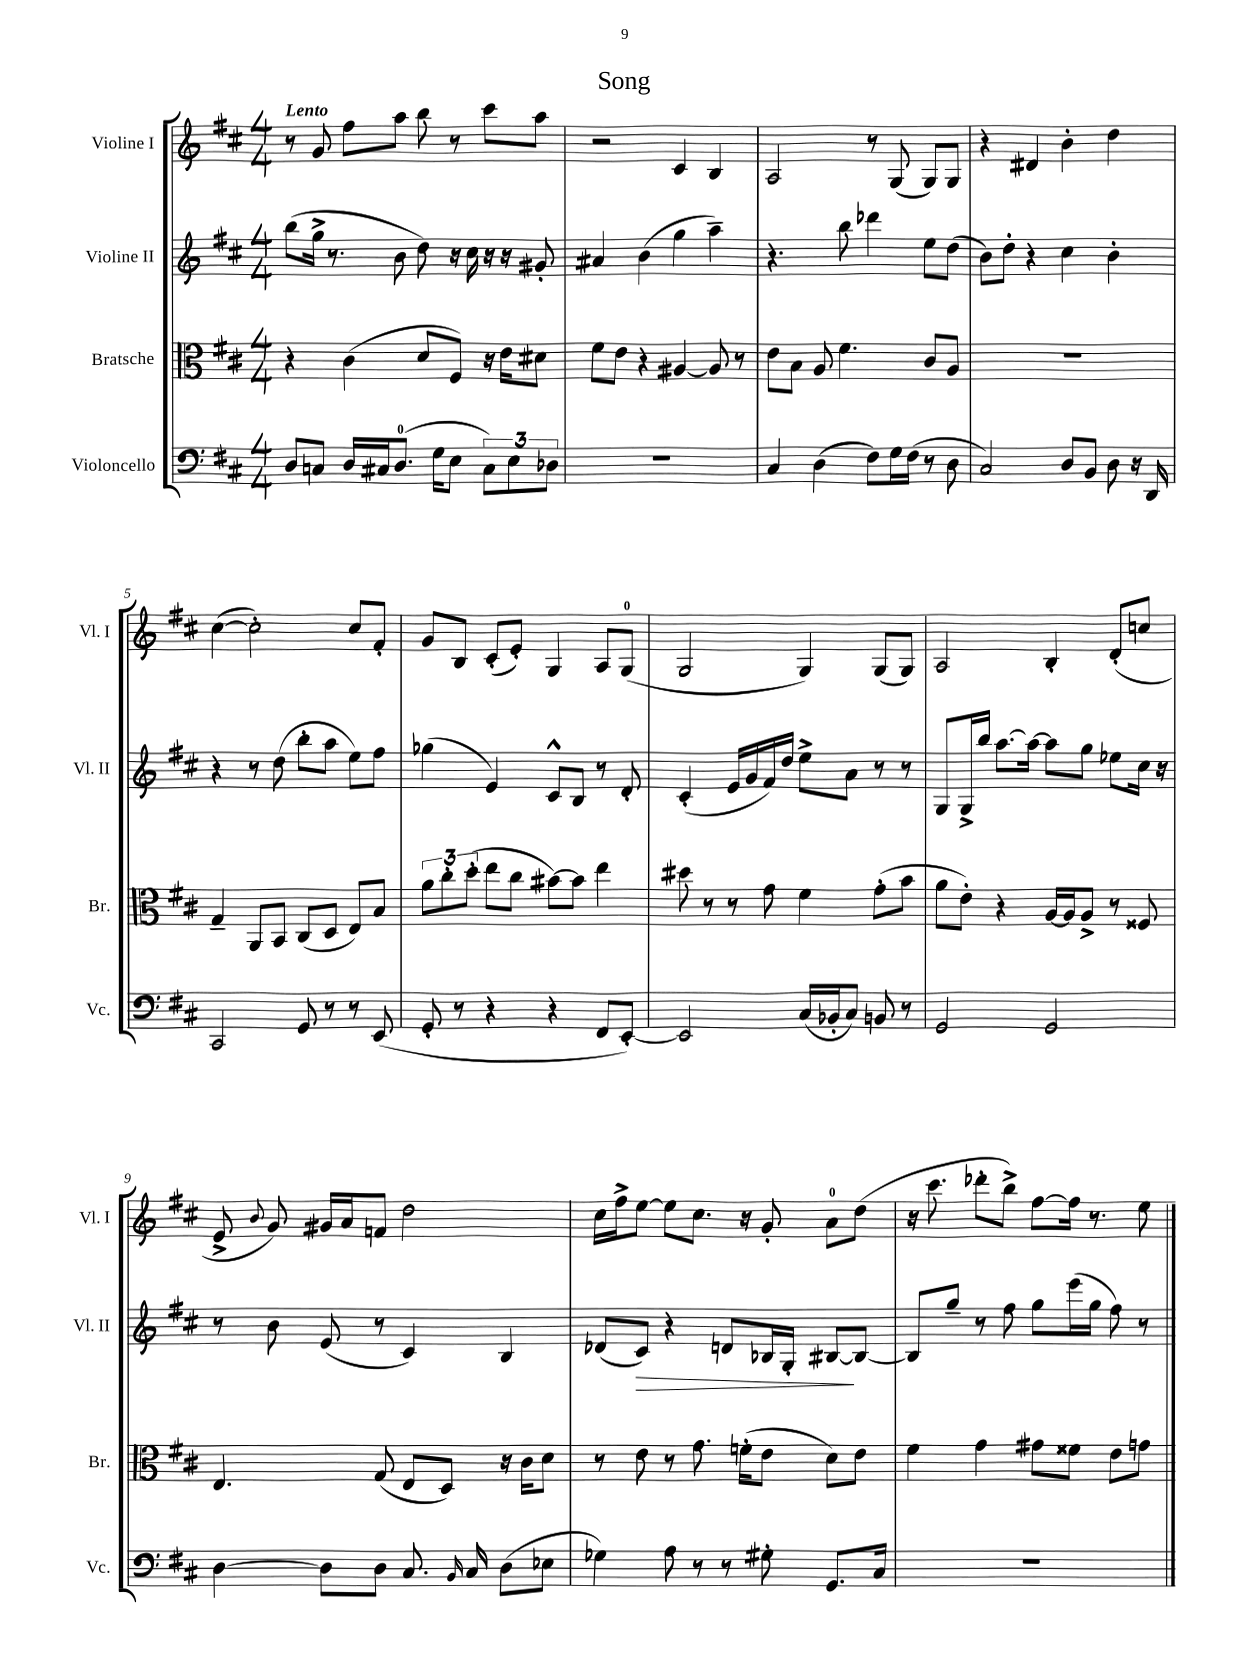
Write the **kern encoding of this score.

**kern	**kern	**kern	**kern
*staff4	*staff3	*staff2	*staff1
*clefF4	*clefC3	*clefG2	*clefG2
*k[f#c#]	*k[f#c#]	*k[f#c#]	*k[f#c#]
*M4/4	*M4/4	*M4/4	*M4/4
8D/L	4r	(8bb\L	8r
8C/J	.	16gg^\Jk	8g/
.	.	8.r	.
16D/LL	(4c#\	.	8ff#\L
16C#/J	.	.	.
(8.D/J	.	8b\	8aa\J
.	8d/L	8dd\)	8bb\
16G\LK	.	.	.
8E\J	8F#/J)	16r	8r
.	.	16cc#\	.
12C#\L)	16r	16r	8ccc#\L
.	16e\LK	16r	.
12E\	.	.	.
.	8d#\J	8g#'/	8aa\J
12D-\J	.	.	.
=	=	=	=
1r	8f#\L	4a#/	2r
.	8e\J	.	.
.	4r	(4b\	.
.	[4A#/	4gg\	4c#/
.	8A#/]	4aa~\)	4B/
.	8r	.	.
=	=	=	=
4C#/	8e\L	4.r	2A/
.	8B\J	.	.
(4D\	8A/	.	.
.	4.f#\	8bb\	.
8F#\L)	.	4ddd-\	8r
16G\L	.	.	(8G/
(16F#\JJ	.	.	.
8r	8c#/L	8ee\L	8G/L)
8D\	8A/J	(8dd\J	8G/J
=	=	=	=
2C#/)	1r	8b\L)	4r
.	.	8dd'\J	.
.	.	4r	4d#/
8D/L	.	4cc#\	4b'\
8BB/J	.	.	.
8D\	.	4b'\	4dd\
16r	.	.	.
16DD/	.	.	.
=	=	=	=
2CC#/	4G~/	4r	([4cc#\
.	8AA/L	8r	2cc#'\])
.	8BB/J	(8dd\	.
8GG/	(8C#/L	8bb'\L	.
8r	8D/J	8aa\J	.
8r	8E/L)	8ee\L)	8cc#/L
(8EE/	8B/J	8ff#\J	8f#'/J
=	=	=	=
8GG'/	12a\L	(4gg-\	8g/L
.	12cc#'\	.	.
8r	.	.	8B/J
.	(12dd'\J	.	.
4r	8ee\L	4e/)	(8c#'/L
.	8cc#\J	.	8e'/J)
4r	[8b#\L)	8c#^^/L	4G/
.	8b#\]J	8B/J	.
8FF#/L	4ee\	8r	8A/L
[8EE'/J)	.	8d'/	(8G/J
=	=	=	=
2EE/]	8dd#\	(4c#'/	2G/
.	8r	.	.
.	8r	16e/LL	.
.	.	16g/	.
.	8g\	16f#/)	.
.	.	16dd/JJ	.
(16C#/LL	4f#\	8ee^\L	4G/)
16BB-'/J	.	.	.
8C#/J)	.	8a\J	.
8BB/	(8g'\L	8r	(8G/L
8r	8b\J	8r	8G/J)
=	=	=	=
2GG/	8a\L	8G/L	2A/
.	8e'\J)	16G^/L	.
.	.	16bb/JJ	.
.	4r	[8.aa\L	.
.	.	16aa\_Jk	.
2GG/	[16A/LL	8aa\]L	4B'/
.	16A/]J	.	.
.	8A^/J	8gg\J	.
.	8r	8ee-\L	(8d'/L
.	8F##/	16cc#\Jk	8cc/J
.	.	16r	.
=	=	=	=
[4D\	4.E/	8r	8e^/
.	.	.	8qqb/
.	.	8b\	8g/)
8D\]L	.	(8e/	16g#/LL
.	.	.	16a/J
8D\J	(8G/	8r	8f/J
8.C#/	8E/L	4c#/)	2dd\
.	8D/J)	.	.
16qqBB/	.	.	.
16C#/	.	.	.
(8D\L	16r	4B/	.
.	16c#\LK	.	.
8E-\J	8d\J	.	.
=	=	=	=
4G-\)	8r	(8d-/L	16cc#\LL
.	.	.	16ff#^\J
.	8e\	8c#/J)	[8ee\J
8A\	8r	4r	8ee\]L
8r	8.g\	.	8.cc#\J
8r	.	8d/L	.
.	(16f'\LK	.	16r
8G#'\	8e\J	16B-/L	8g'/
.	.	16G'/JJ	.
8.GG/L	8d\L)	[8B#/L	8a\L
.	8e\J	8B#/_J	(8dd\J
16C#/Jk	.	.	.
=	=	=	=
1r	4f#\	8B#/]L	16r
.	.	.	8.ccc#\
.	.	8gg~/J	.
.	4g\	8r	8ddd-'\L
.	.	8ff#\	8bb^\J)
.	8g#\L	8gg\L	[8ff#\L
.	8f##\J	(16eee\L	16ff#\]Jk
.	.	16gg\JJ	8.r
.	8e\L	8ff#\)	.
.	8g\J	8r	8ee\
==	==	==	==
*-	*-	*-	*-
